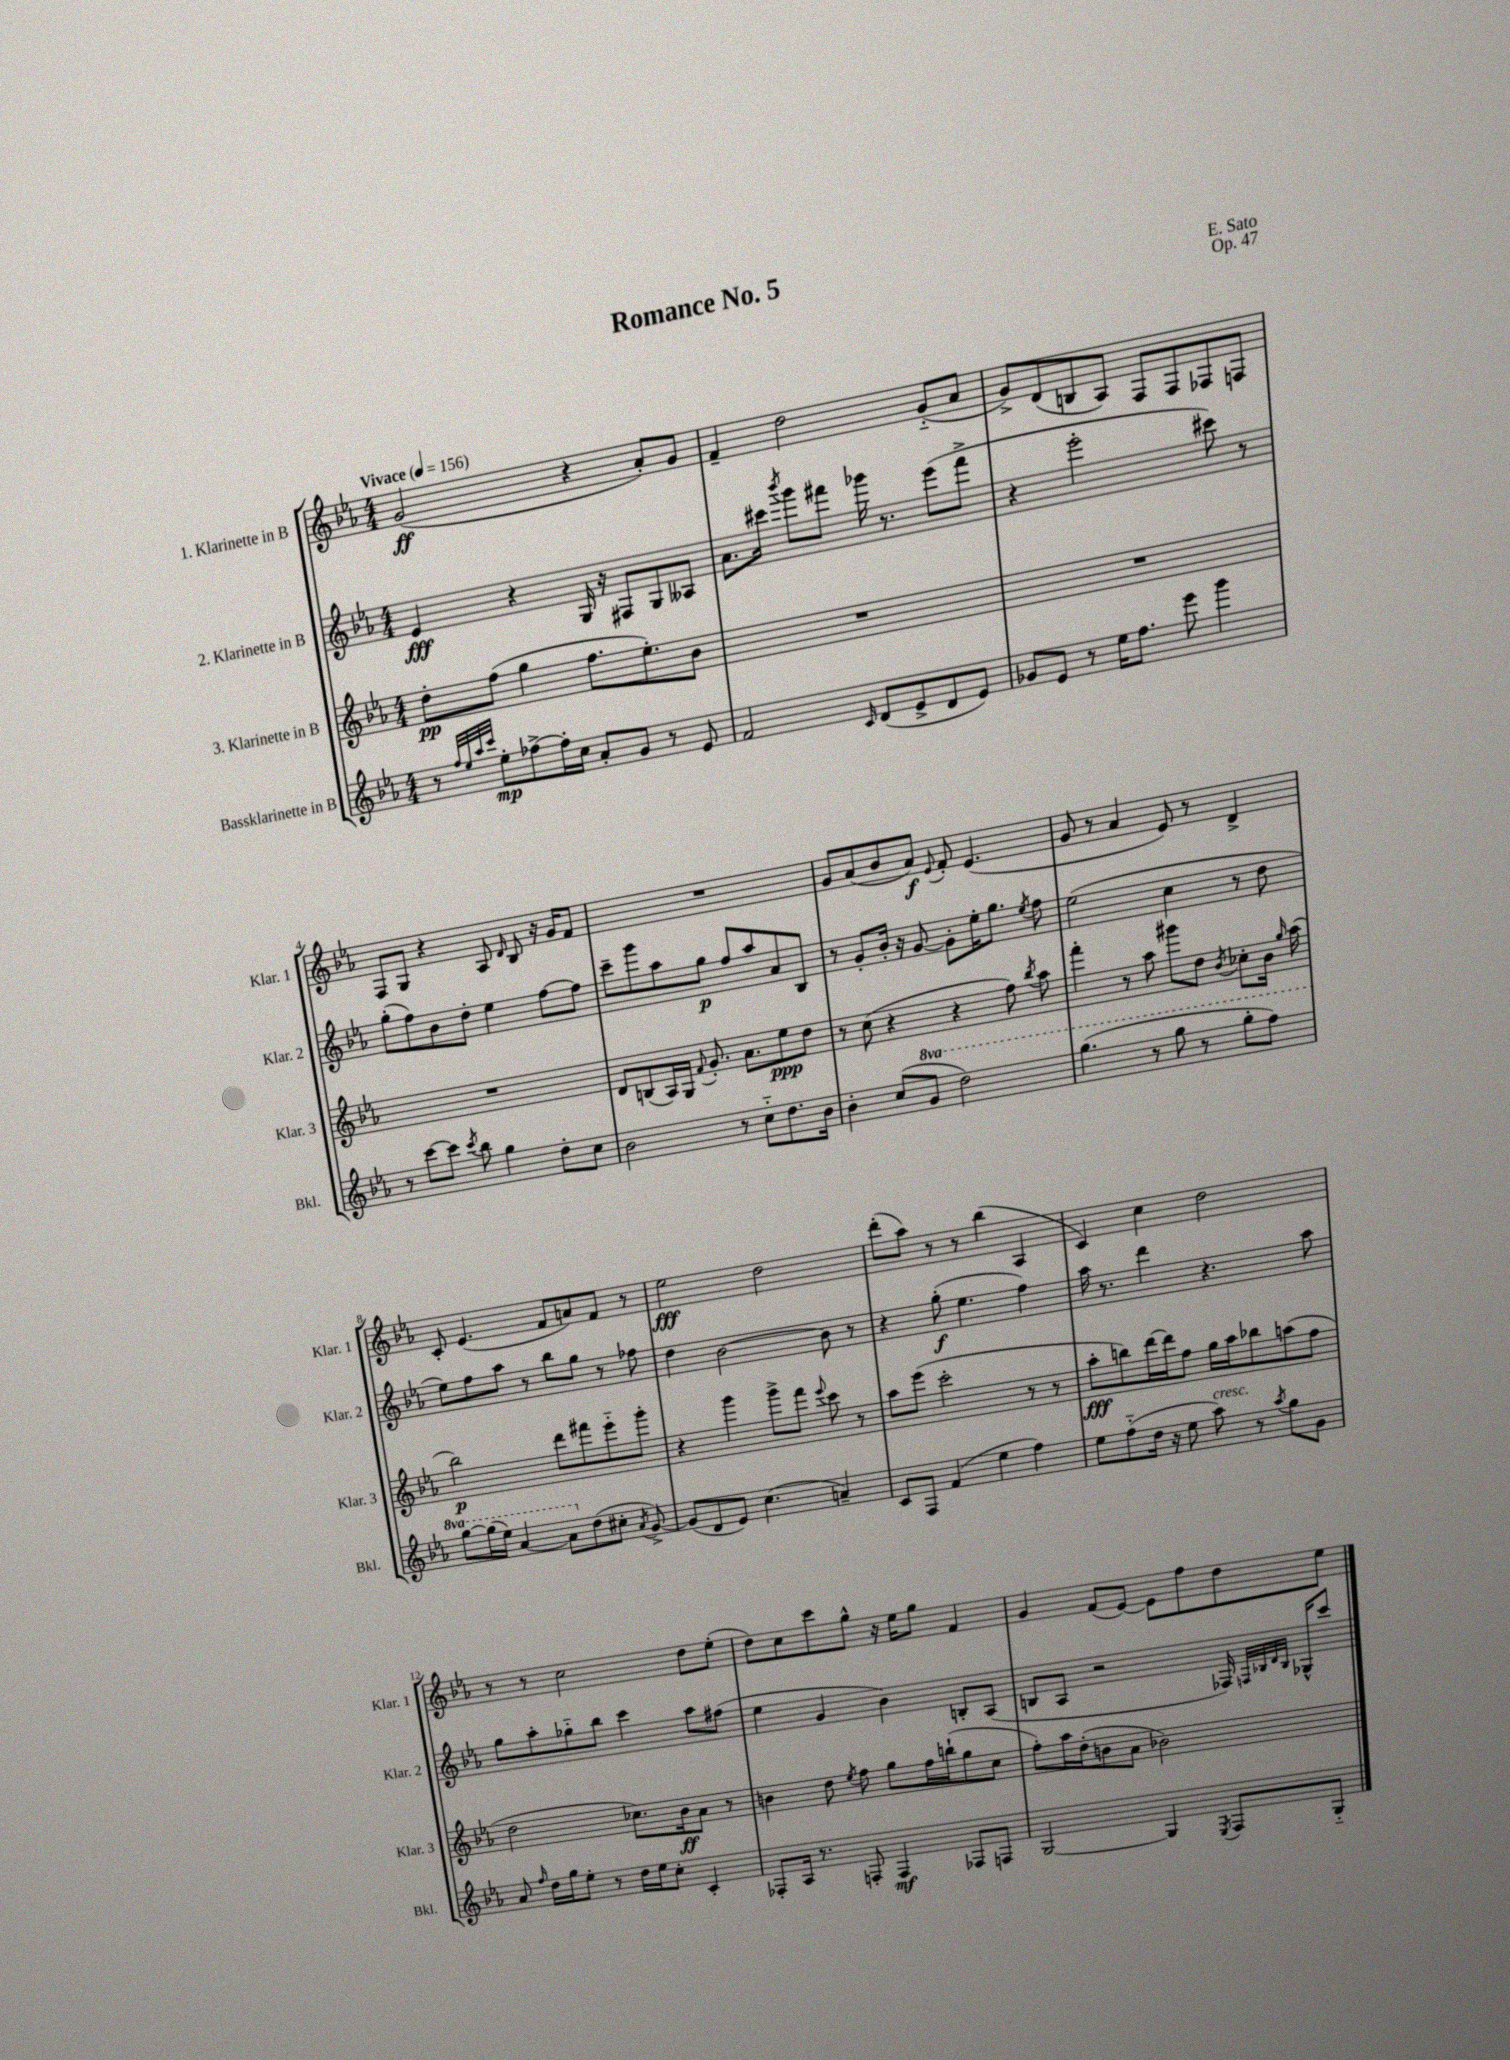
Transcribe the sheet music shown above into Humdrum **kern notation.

**kern	**dynam	**kern	**dynam	**kern	**dynam	**kern	**dynam
*part4	*part4	*part3	*part3	*part2	*part2	*part1	*part1
*staff4	*staff4	*staff3	*staff3	*staff2	*staff2	*staff1	*staff1
*I"Bassklarinette in B	*	*I"3. Klarinette in B	*	*I"2. Klarinette in B	*	*I"1. Klarinette in B	*
*I'Bkl.	*	*I'Klar. 3	*	*I'Klar. 2	*	*I'Klar. 1	*
*clefG2	*	*clefG2	*	*clefG2	*	*clefG2	*
*k[b-e-a-]	*	*k[b-e-a-]	*	*k[b-e-a-]	*	*k[b-e-a-]	*
*M4/4	*	*M4/4	*	*M4/4	*	*M4/4	*
*MM156	*	*MM156	*	*MM156	*	*MM156	*
=1	=1	=1	=1	=1	=1	=1	=1
!	!	!	!	!	!	!LO:TX:a:B:t=Vivace	!
8r	.	8dd'\L	pp	4e-/	fff	(2g/	ff
32qqff/LLL	.	.	.	.	.	.	.
32qqee-/	.	.	.	.	.	.	.
32qqaa-/	.	.	.	.	.	.	.
32qqccc/JJJ	.	.	.	.	.	.	.
8ee-'\L	mp	(8ff\J	.	.	.	.	.
[8ff-X^\	.	4gg\	.	4r	.	.	.
16ff-'\L]	.	.	.	.	.	.	.
16cc\JJ	.	.	.	.	.	.	.
8a-'/L	.	8.ff\L	.	16G/	.	4r	.
.	.	.	.	16r	.	.	.
8g/J	.	.	.	8F#X/L	.	.	.
.	.	8.ee-'\)	.	.	.	.	.
8r	.	.	.	8G/	.	8a-'/L)	.
8e-/	.	8b-\J	.	8A--X/J	.	8g/J	.
=2	=2	=2	=2	=2	=2	=2	=2
2f/	.	1r	.	8.a-\L	.	4f~/	.
.	.	.	.	16ccc#X\Jk	.	.	.
.	.	.	.	8qbbb-/	.	.	.
.	.	.	.	8ggg\L	.	2dd\	.
.	.	.	.	8fff#X\J	.	.	.
16qqc/	.	.	.	.	.	.	.
(8d/L	.	.	.	16ggg-X\	.	.	.
.	.	.	.	8.r	.	.	.
8e-^/	.	.	.	.	.	.	.
8d/	.	.	.	(8eee-\L	.	(8g/L	.
8e-/J)	.	.	.	8fff#^\J	.	8a-/J	.
=3	=3	=3	=3	=3	=3	=3	=3
8g-X/L	.	1r	.	4r	.	8g^/L)	.
8e-/J	.	.	.	.	.	(8d/	.
8r	.	.	.	2eee-'\	.	8Bn/	.
16ee-\KL	.	.	.	.	.	8A-/J)	.
8.ff\J	.	.	.	.	.	.	.
.	.	.	.	.	.	8F/L	.
8eee-\	.	.	.	.	.	8F/	.
4ggg\	.	.	.	8ccc#X\)	.	8F-X/	.
.	.	.	.	8r	.	8Fn/J	.
!!LO:LB:g=z
=4	=4	=4	=4	=4	=4	=4	=4
8r	.	1r	.	(8gg'\L	.	8F/L	.
[8ccc\L	.	.	.	8ff\)	.	8G/J	.
8ccc\J]	.	.	.	8b-\	.	4r	.
8qccc/	.	.	.	.	.	.	.
8bb-\	.	.	.	8dd'\J	.	.	.
4gg\	.	.	.	4ee-\	.	8A-/	.
.	.	.	.	.	.	16qqd/	.
.	.	.	.	.	.	8B-/	.
8dd'\L	.	.	.	[8ff\L	.	16r	.
.	.	.	.	.	.	16g/KL	.
8cc\J	.	.	.	8ff\J]	.	8f/J	.
=5	=5	=5	=5	=5	=5	=5	=5
2b-\	.	8d/L	.	8ccc~\L	.	1r	.
.	.	(8Bn/	.	8ggg\	.	.	.
.	.	16A-/L)	.	8aa-\	.	.	.
.	.	16G/JJ	.	.	.	.	.
.	.	8qqf/	.	.	.	.	.
.	.	8.g'/	.	8gg\J	p	.	.
8r	.	.	.	8ff/L	.	.	.
.	.	8.a-\L	.	.	.	.	.
8cc\L	.	.	.	8aa-/	.	.	.
8.dd\	.	8ee-\	ppp	8a-/	.	.	.
.	.	8dd\J	.	8B-/J	.	.	.
16b-\Jk	.	.	.	.	.	.	.
=6	=6	=6	=6	=6	=6	=6	=6
4b-'\	.	8r	.	8r	.	8g/L	.
.	.	(8cc\	.	8g'/L	.	(8a-/	.
(8cc/L	.	4r	.	16b-'/Jk	.	8b-/	.
.	.	.	.	16r	.	.	.
*8va	*	*	*	*	*	*	*
8gg/J	.	.	.	[8g/	.	8a-/J)	f
.	.	.	.	.	.	8qqe-/	.
2ddd\)	.	4r	.	8g'\L]	.	8f'/	.
.	.	.	.	16ee-'\K	.	(4.e-/	.
.	.	.	.	8.gg\J	.	.	.
.	.	8ff\)	.	.	.	.	.
.	.	8qbb-/	.	8qee-/	.	.	.
.	.	8aa-\	.	8ff\	.	.	.
=7	=7	=7	=7	=7	=7	=7	=7
(4.ggg\	.	4fff'\	.	(2ee-\	.	8g/	.
.	.	.	.	.	.	8r	.
.	.	8r	.	.	.	4a-/	.
8r	.	8aa-\	.	.	.	.	.
8ggg\	.	8ggg#X\L	.	4cc\	.	8e-/)	.
8r	.	8dd\J	.	.	.	8r	.
.	.	8qb-/	.	.	.	.	.
8ggg'\L	.	8cc-X'\L	.	8r	.	4d^/	.
8fff\J)	.	16b-\Jk	.	8dd\	.	.	.
.	.	16qqgg/	.	.	.	.	.
.	.	(16aa-\	.	.	.	.	.
!!LO:LB:g=z
=8	=8	=8	=8	=8	=8	=8	=8
[8ggg\L	.	2bb-\)	p	8ee-\L)	.	8c'/	.
(16ggg\L]	.	.	.	8ff\	.	(4.e-/	.
16eee-\JJ)	.	.	.	.	.	.	.
[4aa-/	.	.	.	8aa-\J	.	.	.
.	.	.	.	8r	.	.	.
8aa-\L]	.	8ddd\L	.	8bb-\L	.	8f/L	.
*X8va	*	*	*	*	*	*	*
(8dd\	.	8fff#X\	.	8gg\J	.	8an/)	.
8cc#X'\J	.	8eee-\	.	8r	.	8f/J	.
8qa-/	.	.	.	.	.	.	.
[8g^/)	.	8ggg'\J	.	8ff-X\	.	8r	.
=9	=9	=9	=9	=9	=9	=9	=9
(8g/L]	.	4r	.	4dd\	.	2ee-\	fff
8d/	.	.	.	.	.	.	.
8e-/J)	.	4ggg\	.	[2b-\	.	.	.
(4.cc\	.	.	.	.	.	.	.
.	.	8ggg^\L	.	.	.	2dd\	.
.	.	8fff\J	.	.	.	.	.
.	.	8qqeee-/	.	.	.	.	.
4an~/)	.	8ccc\	.	8b-\]	.	.	.
.	.	8r	.	8r	.	.	.
=10	=10	=10	=10	=10	=10	=10	=10
8c/L	.	8aa-\L	.	4r	.	(8ddd'\L	.
8F/J	.	(8eee-\J	.	.	.	8aa-\J)	.
(4f/	.	2ccc'\	.	(8gg'\	f	8r	.
.	.	.	.	4.ee-\	.	8r	.
4ee-\	.	.	.	.	.	(4bb-\	.
4ff\)	.	8r	.	4ff\)	.	4A-/	.
.	.	8r	.	.	.	.	.
=11	=11	=11	=11	=11	=11	=11	=11
8ee-\L	.	8aa-'\L	fff	16aa-\	.	4c/)	.
.	.	.	.	8.r	.	.	.
(8ff\	.	8bbn\)	.	.	.	.	.
16dd\Jk	.	[16ddd\L	.	4ddd\	.	4cc\	.
16r	.	16ddd\J]	.	.	.	.	.
8ee-\	.	8ff\J	.	.	.	.	.
!LO:TX:a:i:t=cresc.	!	!	!	!	!	!	!
8aa-\)	.	16gg\LL	.	4.r	.	2dd\	.
.	.	16aa-\J	.	.	.	.	.
8r	.	8bb-X\	.	.	.	.	.
8qaa-/	.	.	.	.	.	.	.
8gg\L	.	(8aan\	.	.	.	.	.
8g\J	.	8ff\J	.	8aa-\	.	.	.
!!LO:LB:g=z
=12	=12	=12	=12	=12	=12	=12	=12
8a-/	.	2dd\	.	8gg\L	.	8r	.
16qqff/	.	.	.	.	.	.	.
16dd\LL	.	.	.	8aa-'\	.	8r	.
16gg\J	.	.	.	.	.	.	.
8ee-'\J	.	.	.	8gg-X\	.	2cc\	.
8r	.	.	.	8bb-\J	.	.	.
16dd\LL	.	8.cc-X\L)	.	4ccc\	.	.	.
16ee-\J	.	.	.	.	.	.	.
8cc'\J	.	.	.	.	.	.	.
.	.	16b-\k	ff	.	.	.	.
4c'/	.	8a-\J	.	8aa-\L	.	8dd\L	.
.	.	8r	.	(8ff#X\J	.	(8ee-'\J	.
=13	=13	=13	=13	=13	=13	=13	=13
8F-X'/L	.	4bn\	.	4ee-\	.	8dd\L)	.
16A-/Jk	.	.	.	.	.	8cc\	.
8.r	.	.	.	.	.	.	.
.	.	8dd\	.	4g/	.	8ccc\	.
.	.	8qee-/	.	.	.	.	.
8Fn'/	.	8ff\	.	.	.	8gg^^\J	.
4F/	mf	8gg\L	.	4b-\)	.	16r	.
.	.	.	.	.	.	16ee-\KL	.
.	.	16ff\L	.	.	.	8gg\J	.
.	.	(16bbn`\J	.	.	.	.	.
8F-X/L	.	8gg\	.	8Bn'/L	.	4f/	.
8Fn/J	.	8cc\J	.	(8A-/J	.	.	.
=14	=14	=14	=14	=14	=14	=14	=14
[2G/	.	8ff'\L)	.	8Bn/L	.	4g/	.
.	.	16aa-\L	.	8A-/J	.	.	.
.	.	(16dd'\J	.	.	.	.	.
.	.	8bn\	.	2r	.	(8f/L	.
.	.	8a-\J	.	.	.	[8e-/J)	.
4G/]	.	2b-X\)	.	.	.	8e-\L]	.
.	.	.	.	.	.	8ff\	.
8qE-/	.	.	.	.	.	.	.
8F/L	.	.	.	16F-X/)	.	8dd\	.
.	.	.	.	32qqFn/LLL	.	.	.
.	.	.	.	32qqB-X/	.	.	.
.	.	.	.	32qqd/	.	.	.
.	.	.	.	32qqB-/JJJ	.	.	.
.	.	.	.	16G-X^^/KL	.	.	.
8G/J	.	.	.	8ccc/J	.	8ee-\J	.
==	==	==	==	==	==	==	==
*-	*-	*-	*-	*-	*-	*-	*-
